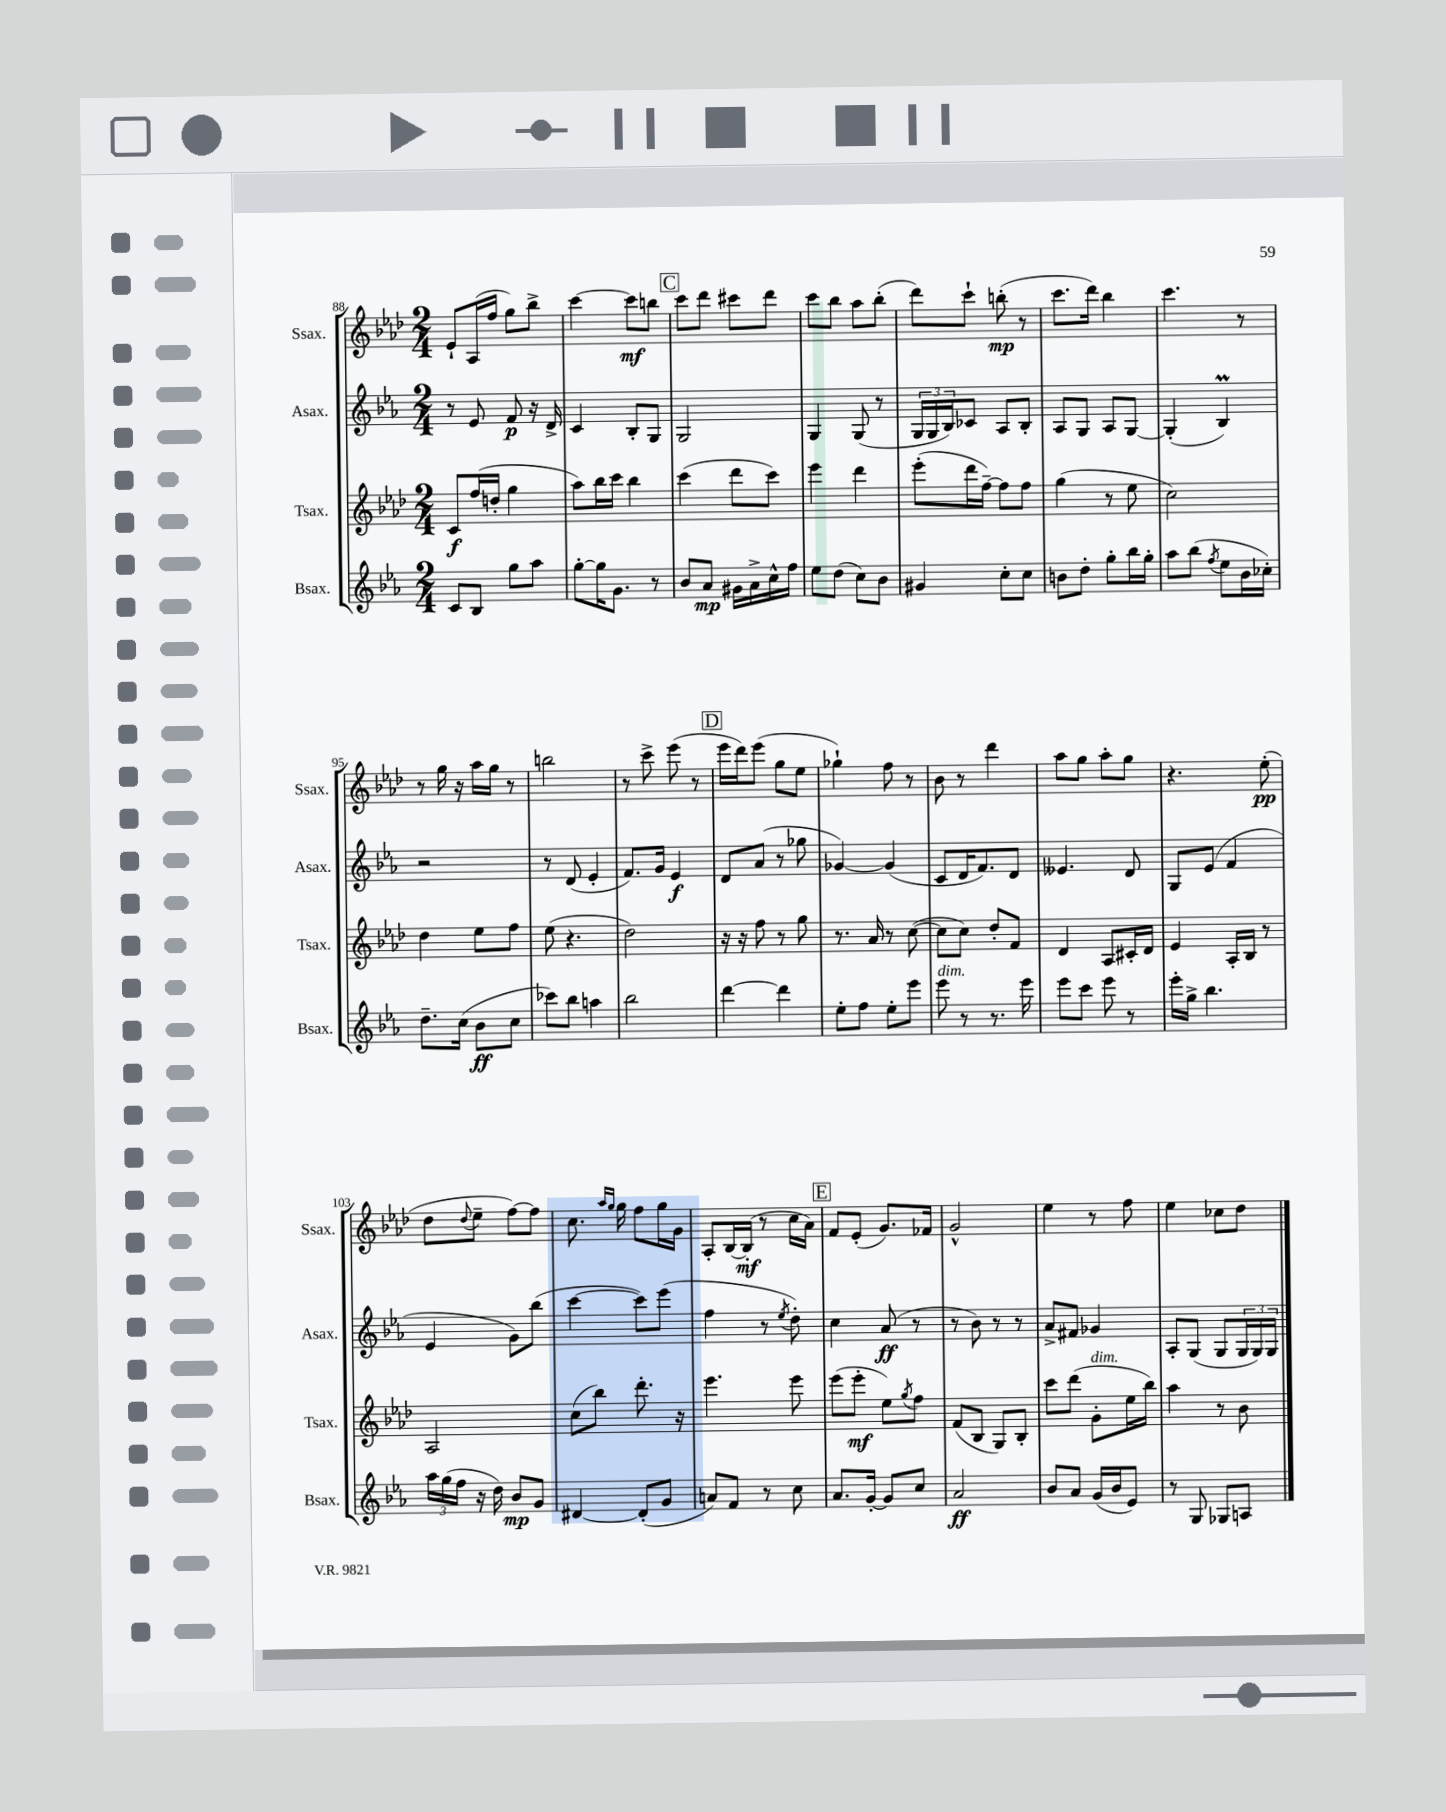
<<
\new StaffGroup <<
\new Staff = "s0" \with { instrumentName = "Ssax." shortInstrumentName = "Ssax." } {
    \clef treble \key aes \major \numericTimeSignature \time 2/4
    ees'8-! aes16( f''16 g''8) bes''8-> |
    c'''4~ c'''8\mf b''8 |
    \mark \markup { \box "C" } c'''8 des'''8 cis'''8 des'''8 |
    c'''8 bes''8 aes''8 bes''8-.( |
    des'''8) c'''8-! b''8-.\mp( r8 |
    c'''8. des'''16) bes''4 |
    c'''4. r8 |
    r8 g''16 r16 aes''16 g''16 r8 |
    b''2 |
    r8 c'''8-> ees'''8( r8 |
    \mark \markup { \box "D" } ees'''16 des'''16) ees'''8( g''8 ees''8 |
    ges''4-!) f''8 r8 |
    bes'8 r8 des'''4 |
    aes''8 g''8 aes''8-. g''8 |
    r4. ees''8-.\pp( |
    des''8 \appoggiatura { des''8 } ees''8-- f''8~) f''8 |
    c''8. \grace { aes''16 g''16 } g''16 f''8 g''16 g'16 |
    aes8-. bes16~ bes16-.\mf( r8 c''16 aes'16) |
    \mark \markup { \box "E" } f'8 ees'8-.( g'8.) fes'16 |
    g'2-^ |
    ees''4 r8 f''8 |
    ees''4 ces''8 des''8 \bar "|." |
}
\new Staff = "s1" \with { instrumentName = "Asax." shortInstrumentName = "Asax." } {
    \clef treble \key ees \major \numericTimeSignature \time 2/4
    r8 ees'8 f'8\p r16 d'16-> |
    c'4 bes8-. g8 |
    \mark \markup { \box "C" } g2 |
    g4 g8( r8 |
    \tuplet 3/2 { g16 g16 bes16) } ces'8 aes8 bes8-. |
    aes8 g8 aes8 g8~ |
    g4-.( bes4\prall) |
    r2 |
    r8 d'8( ees'4-. |
    f'8.) g'16 ees'4\f |
    \mark \markup { \box "D" } d'8 aes'8( r8 ges''8 |
    ges'4~) ges'4( |
    c'8 d'16 f'8.) d'8 |
    eeses'4. d'8 |
    g8 ees'8( f'4 |
    ees'4 g'8) bes''8( |
    c'''4~ c'''8) ees'''8( |
    f''4 r8 \acciaccatura { ees''8 } d''8-.) |
    \mark \markup { \box "E" } c''4 aes'8\ff( r8 |
    r8 bes'8) r8 r8 |
    aes'8-> fis'8 ges'4 |
    aes8-. g8( g8 \tuplet 3/2 { g16 g16) g16 } \bar "|." |
}
\new Staff = "s2" \with { instrumentName = "Tsax." shortInstrumentName = "Tsax." } {
    \clef treble \key aes \major \numericTimeSignature \time 2/4
    c'8\f f''16( d''16-. g''4 |
    aes''8) bes''16 c'''16 bes''4 |
    \mark \markup { \box "C" } c'''4( des'''8 c'''8) |
    ees'''4 des'''4 |
    ees'''8-.( des'''16 f''16~--) f''8 f''8 |
    g''4( r8 ees''8 |
    c''2) |
    des''4 ees''8 f''8 |
    ees''8( r4. |
    des''2) |
    \mark \markup { \box "D" } r16 r16 f''8 r8 g''8 |
    r8. aes'16 r8 c''8~( |
    c''8 c''8) des''8-. f'8 |
    des'4 aes8 cis'16-. des'16 |
    ees'4 aes16-. bes16 r8 |
    aes2 |
    c''8( bes''8) des'''8.-. r16 |
    ees'''4. ees'''8 |
    \mark \markup { \box "E" } ees'''8( ees'''8-.\mf ees''8) \acciaccatura { g''8 } f''8 |
    f'8( bes8 g8) bes8-. |
    c'''8 des'''8( g'8-.^\markup { \italic "dim." } ees''16 bes''16) |
    aes''4 r8 bes'8 \bar "|." |
}
\new Staff = "s3" \with { instrumentName = "Bsax." shortInstrumentName = "Bsax." } {
    \clef treble \key ees \major \numericTimeSignature \time 2/4
    c'8 bes8 g''8 aes''8 |
    g''8~-. g''16 g'8. r8 |
    \mark \markup { \box "C" } bes'8 aes'8\mp gis'16 aes'16-> c''16-^ f''16 |
    ees''8 d''8( c''8) bes'8 |
    gis'4 c''8-. c''8 |
    b'8 d''8-. g''8-. bes''16 g''16-. |
    aes''8 bes''8( \acciaccatura { f''8 } ees''8 bes'16 ces''16-.) |
    d''8.-- c''16( bes'8\ff c''8 |
    ces'''8) bes''8 a''4 |
    bes''2 |
    \mark \markup { \box "D" } d'''4~ d'''4 |
    ees''8-. f''8 ees''8-. ees'''8 |
    ees'''8^\markup { \italic "dim." } r8 r8. ees'''16 |
    ees'''8 c'''8 ees'''8 r8 |
    ees'''16-. g''16-> bes''4. |
    \tuplet 3/2 { aes''16 g''16( f''16 } r16 d''16) bes'8\mp g'8 |
    dis'4~ dis'8-.( g'8 |
    a'8) f'8 r8 c''8 |
    \mark \markup { \box "E" } aes'8. g'16~-. g'8 c''8 |
    aes'2\ff |
    bes'8 aes'8 g'16( bes'16 ees'8) |
    r8 g8 ges8 a8 \bar "|." |
}
>>
>>
\layout { \context { \Score currentBarNumber = #88 } }
